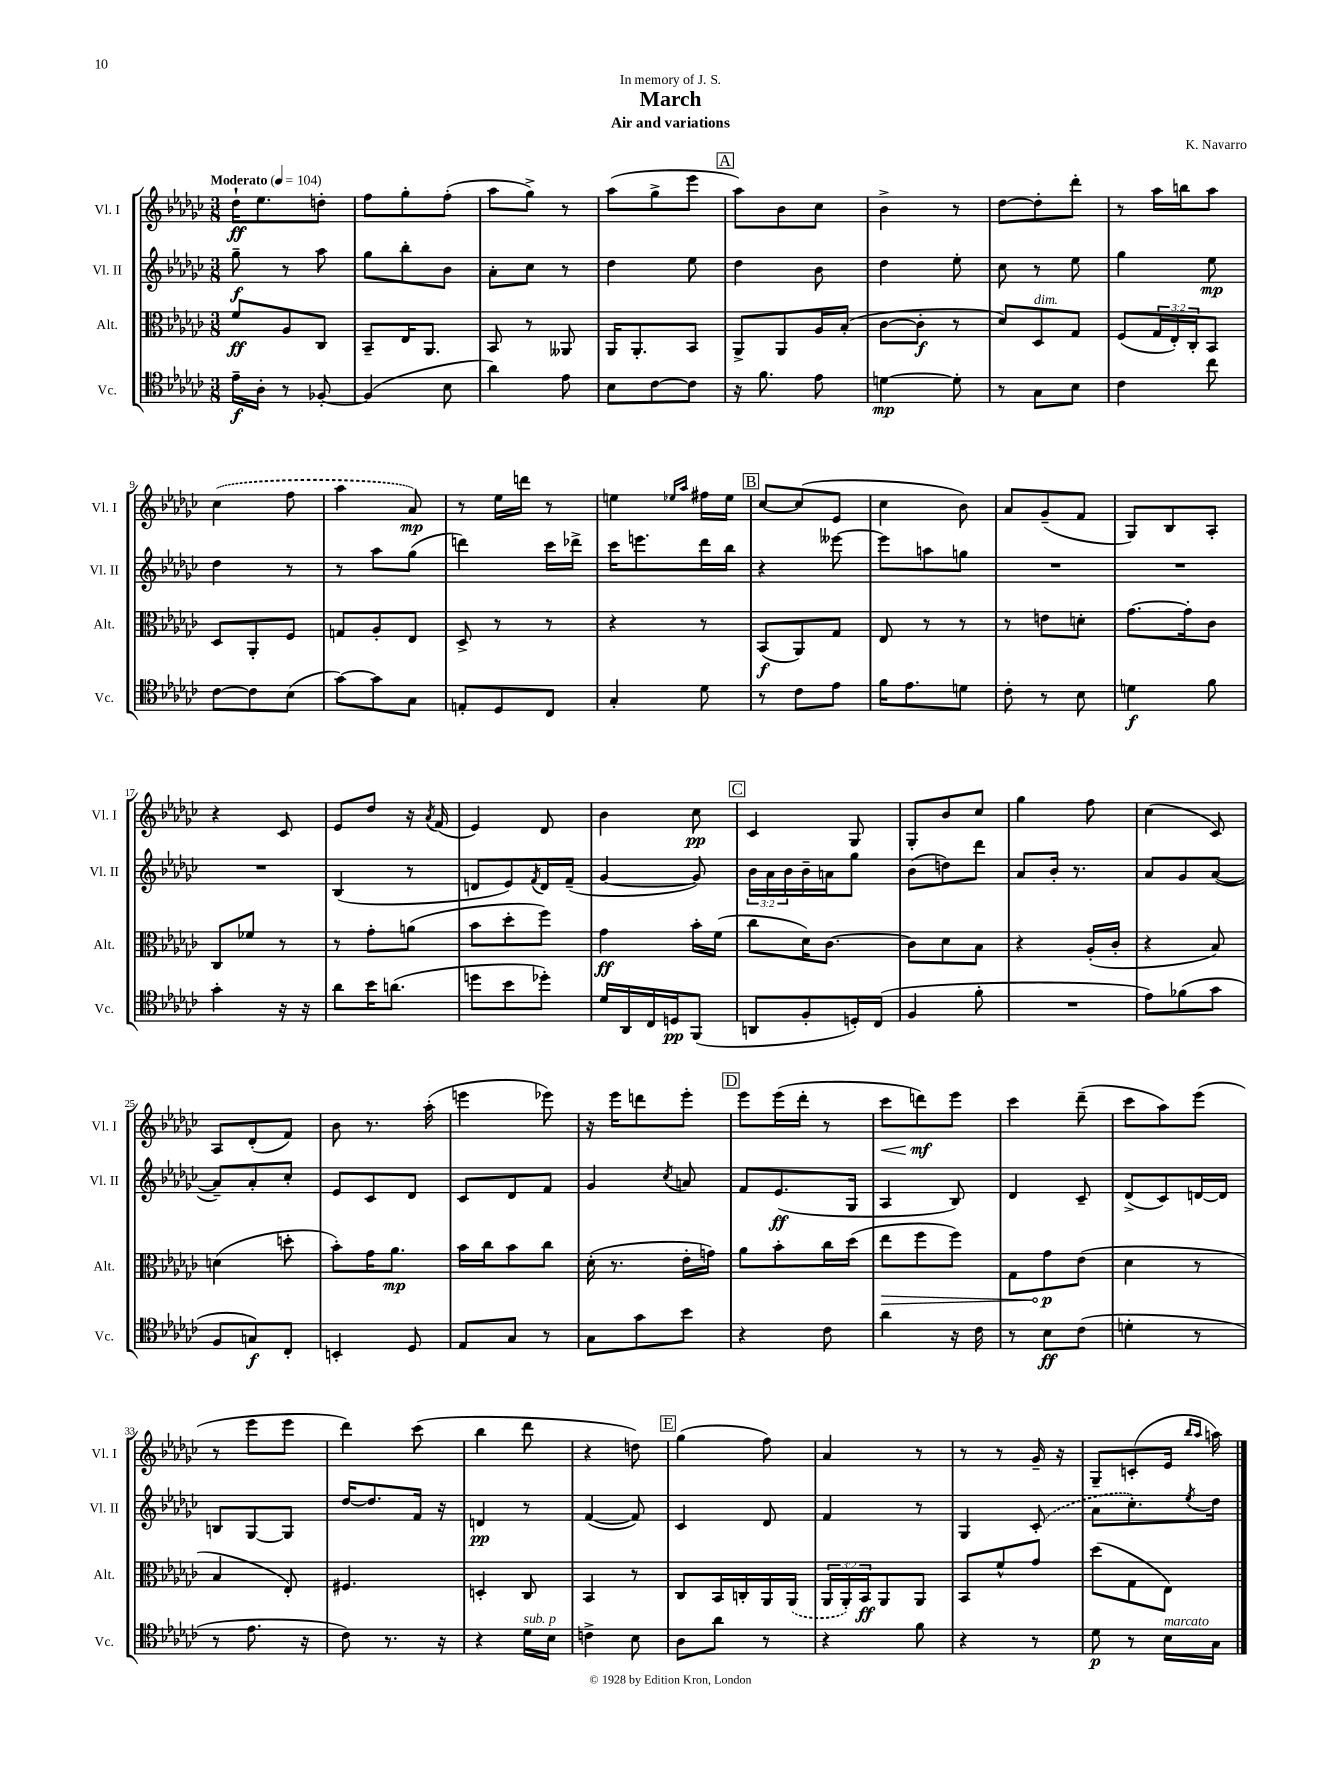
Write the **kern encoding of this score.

**kern	**dynam	**kern	**dynam	**kern	**dynam	**kern	**dynam
*part4	*part4	*part3	*part3	*part2	*part2	*part1	*part1
*staff4	*staff4	*staff3	*staff3	*staff2	*staff2	*staff1	*staff1
*I"Vc.	*	*I"Alt.	*	*I"Vl. II	*	*I"Vl. I	*
*I'Vc.	*	*I'Alt.	*	*I'Vl. II	*	*I'Vl. I	*
*clefC4	*	*clefC3	*	*clefG2	*	*clefG2	*
*k[b-e-a-d-g-c-]	*	*k[b-e-a-d-g-c-]	*	*k[b-e-a-d-g-c-]	*	*k[b-e-a-d-g-c-]	*
*M3/8	*	*M3/8	*	*M3/8	*	*M3/8	*
*MM104	*	*MM104	*	*MM104	*	*MM104	*
=1	=1	=1	=1	=1	=1	=1	=1
!	!	!	!	!	!	!LO:TX:a:B:t=Moderato	!
16e-~\LL	f	8f/L	ff	8gg-~\	f	16dd-`\KL	ff
16A-'\JJ	.	.	.	.	.	8.ee-\	.
8r	.	8A-/	.	8r	.	.	.
[8F-X'/	.	8C-/J	.	8aa-\	.	8ddn'\J	.
=2	=2	=2	=2	=2	=2	=2	=2
(4F-/]	.	8BB-~/L	.	8gg-\L	.	8ff\L	.
.	.	16E-/K	.	8bb-'\	.	8gg-'\	.
.	.	8.AA-/J	.	.	.	.	.
8B-\	.	.	.	8b-\J	.	(8ff'\J	.
=3	=3	=3	=3	=3	=3	=3	=3
4a-\)	.	8BB-/	.	8a-'\L	.	8aa-\L	.
.	.	8r	.	8cc-\J	.	8gg-^\J)	.
8e-\	.	8AA--X/	.	8r	.	8r	.
=4	=4	=4	=4	=4	=4	=4	=4
8B-\L	.	16AA-/KL	.	4dd-\	.	(8aa-\L	.
.	.	8.AA-'/	.	.	.	.	.
[8c-\	.	.	.	.	.	8gg-^\	.
8c-\J]	.	8BB-/J	.	8ee-\	.	8eee-\J	.
!!LO:REH:place=s1:t=A
=5	=5	=5	=5	=5	=5	=5	=5
16r	.	8AA-^/L	.	4dd-\	.	8aa-\L)	.
8.f\	.	.	.	.	.	.	.
.	.	8AA-/	.	.	.	8b-\	.
8e-\	.	16A-/L	.	8b-\	.	8cc-\J	.
.	.	(16B-'/JJ	.	.	.	.	.
=6	=6	=6	=6	=6	=6	=6	=6
[4dn\	mp	[8c-\L	.	4dd-\	.	4b-^\	.
.	.	8c-'\J]	f	.	.	.	.
8d'\]	.	8r	.	8ee-'\	.	8r	.
=7	=7	=7	=7	=7	=7	=7	=7
8r	.	8d-/L)	.	8cc-\	.	[8dd-\L	.
!	!	!LO:TX:a:i:t=dim.	!	!	!	!	!
8G-\L	.	8D-/	.	8r	.	8dd-'\]	.
8B-\J	.	8G-/J	.	8ee-\	.	8ddd-'\J	.
=8	=8	=8	=8	=8	=8	=8	=8
4c-\	.	(8F/L	.	4gg-\	.	8r	.
.	.	24G-/L	.	.	.	16aa-\LL	.
.	.	24E-'/)	.	.	.	.	.
.	.	.	.	.	.	16bbn\J	.
.	.	24C-'/J	.	.	.	.	.
8cc-\	.	8BB-/J	.	8ee-\	mp	8aa-\J	.
!!LO:LB:g=z
=9	=9	=9	=9	=9	=9	=9	=9
[8c-\L	.	8D-/L	.	4dd-\	.	(4cc-\	.
8c-\]	.	8AA-'/	.	.	.	.	.
(8B-\J	.	8F/J	.	8r	.	8ff\	.
=10	=10	=10	=10	=10	=10	=10	=10
[8g-\L)	.	8Gn/L	.	8r	.	4aa-\	.
8g-\]	.	8A-'/	.	8aa-\L	.	.	.
8G-\J	.	8E-/J	.	(8gg-\J	.	8a-/)	mp
=11	=11	=11	=11	=11	=11	=11	=11
8En'/L	.	8D-^/	.	4dddn\)	.	8r	.
8D-/	.	8r	.	.	.	16ee-\LL	.
.	.	.	.	.	.	16dddn\JJ	.
8C-/J	.	8r	.	16ccc-\LL	.	8r	.
.	.	.	.	16ddd-X^\JJ	.	.	.
=12	=12	=12	=12	=12	=12	=12	=12
4G-'/	.	4r	.	16ccc-\KL	.	4een\	.
.	.	.	.	8.eeen\	.	.	.
.	.	.	.	.	.	16qqee-X/LL	.
.	.	.	.	.	.	16qqaa-/JJ	.
8d-\	.	8r	.	16ddd-\L	.	16ff#X\LL	.
.	.	.	.	16bb-\JJ	.	16ee-\JJ	.
!!LO:REH:place=s1:t=B
=13	=13	=13	=13	=13	=13	=13	=13
8r	.	(8BB-/L	f	4r	.	[8cc-/L	.
8c-\L	.	8AA-/)	.	.	.	(8cc-/]	.
8e-\J	.	8G-/J	.	[8eee--X\	.	8e-/J	.
=14	=14	=14	=14	=14	=14	=14	=14
16f\KL	.	8E-/	.	8eee--\L]	.	4cc-\	.
8.e-\	.	.	.	.	.	.	.
.	.	8r	.	8aan\	.	.	.
8dn\J	.	8r	.	8ggn\J	.	8b-\)	.
=15	=15	=15	=15	=15	=15	=15	=15
8c-'\	.	8r	.	4.r	.	8a-/L	.
8r	.	8en\L	.	.	.	(8g-~/	.
8B-\	.	8dn'\J	.	.	.	8f/J	.
=16	=16	=16	=16	=16	=16	=16	=16
4dn\	f	[8.g-\L	.	4.r	.	8G-/L)	.
.	.	.	.	.	.	8B-/	.
.	.	16g-'\k]	.	.	.	.	.
8f\	.	8c-\J	.	.	.	8A-'/J	.
!!LO:LB:g=z
=17	=17	=17	=17	=17	=17	=17	=17
4g-'\	.	8C-/L	.	4.r	.	4r	.
.	.	8f-X/J	.	.	.	.	.
16r	.	8r	.	.	.	8c-/	.
16r	.	.	.	.	.	.	.
=18	=18	=18	=18	=18	=18	=18	=18
8a-\L	.	8r	.	(4B-/	.	8e-/L	.
16b-\K	.	8g-'\L	.	.	.	8dd-/J	.
(8.an\J	.	.	.	.	.	.	.
.	.	(8an\J	.	8r	.	16r	.
.	.	.	.	.	.	8qa-/	.
.	.	.	.	.	.	(16f/	.
=19	=19	=19	=19	=19	=19	=19	=19
8ddn\L	.	8b-\L	.	8dn/L	.	4e-/)	.
8b-\	.	8dd-'\	.	8e-/)	.	.	.
.	.	.	.	8qf/	.	.	.
8dd-X'\J)	.	8ff\J)	.	16d/L	.	8d-/	.
.	.	.	.	(16f~/JJ	.	.	.
=20	=20	=20	=20	=20	=20	=20	=20
16d-/LL	.	4g-\	ff	[4g-/	.	4b-\	.
16AA-/	.	.	.	.	.	.	.
16C-/	.	.	.	.	.	.	.
16Dn/J	pp	.	.	.	.	.	.
(8FF/J	.	16b-'\LL	.	8g-/])	.	8cc-\	pp
.	.	(16f\JJ	.	.	.	.	.
!!LO:REH:place=s1:t=C
=21	=21	=21	=21	=21	=21	=21	=21
8AAn/L	.	8cc-\L	.	24b-\LL	.	4c-/	.
.	.	.	.	24a-\	.	.	.
.	.	.	.	24b-\	.	.	.
8F'/	.	16d-\K)	.	16b-~\	.	.	.
.	.	[8.c-\J	.	16an\J	.	.	.
16Dn'/L)	.	.	.	8gg-\J	.	8G-/	.
(16C-/JJ	.	.	.	.	.	.	.
=22	=22	=22	=22	=22	=22	=22	=22
4F/	.	8c-\L]	.	(8b-\L	.	8G-'/L	.
.	.	8d-\	.	8ddn\)	.	8b-/	.
8f'\	.	8B-\J	.	8ddd-\J	.	8cc-/J	.
=23	=23	=23	=23	=23	=23	=23	=23
4.r	.	4r	.	8a-/L	.	4gg-\	.
.	.	.	.	16b-'/Jk	.	.	.
.	.	.	.	8.r	.	.	.
.	.	(16A-'/LL	.	.	.	8ff\	.
.	.	16c-'/JJ	.	.	.	.	.
=24	=24	=24	=24	=24	=24	=24	=24
8e-\L)	.	4r	.	8a-/L	.	(4cc-\	.
(8f-X\	.	.	.	8g-/	.	.	.
8g-\J	.	8B-/)	.	([8a-/J	.	8c-/)	.
!!LO:LB:g=z
=25	=25	=25	=25	=25	=25	=25	=25
8F/L	.	(4dn\	.	8a-~/L])	.	8A-/L	.
8Gn/)	f	.	.	8a-'/	.	(8d-'/	.
8C-'/J	.	8ddn'\	.	8cc-'/J	.	8f/J)	.
=26	=26	=26	=26	=26	=26	=26	=26
4BBn'/	.	8b-'\L)	.	8e-/L	.	8b-\	.
.	.	16g-\K	.	8c-/	.	8.r	.
.	.	8.a-\J	mp	.	.	.	.
8D-/	.	.	.	8d-/J	.	.	.
.	.	.	.	.	.	(16aa-'\	.
=27	=27	=27	=27	=27	=27	=27	=27
8E-/L	.	16b-\LL	.	8c-/L	.	4eeen\	.
.	.	16cc-\J	.	.	.	.	.
8G-/J	.	8b-\	.	8d-/	.	.	.
8r	.	8cc-\J	.	8f/J	.	8eee-X\)	.
=28	=28	=28	=28	=28	=28	=28	=28
8G-\L	.	(16d-'\	.	4g-/	.	16r	.
.	.	8.r	.	.	.	16eee-\KL	.
8g-\	.	.	.	.	.	8dddn\	.
.	.	.	.	8qcc-/	.	.	.
8b-\J	.	16e-'\LL	.	8an/	.	8eee-'\J	.
.	.	16gn\JJ)	.	.	.	.	.
!!LO:REH:place=s1:t=D
=29	=29	=29	=29	=29	=29	=29	=29
4r	.	8a-\L	.	8f/L	.	8eee-\L	.
.	.	8b-'\	.	(8.e-/	ff	(16eee-\L	.
.	.	.	.	.	.	16ddd-'\JJ	.
8c-\	.	16cc-\L	.	.	.	8r	.
.	.	(16dd-\JJ	.	16G-/Jk	.	.	.
=30	=30	=30	=30	=30	=30	=30	=30
!	!	!	!LO:HP:b	!	!	!	!LO:HP:b
4a-\	.	8ee-\L	>	4A-/	.	8ccc-\L	<
.	.	8ff\	.	.	.	8dddn\)	mf
16r	.	8ff\J)	.	8B-/)	.	8eee-\J	[
16c-\	.	.	.	.	.	.	.
=31	=31	=31	=31	=31	=31	=31	=31
8r	.	8G-\L	.	4d-/	.	4ccc-\	.
8B-\L	ff	8g-\	p	.	.	.	.
(8c-\J	.	(8e-\J	]	8c-~/	.	(8ddd-~\	.
=32	=32	=32	=32	=32	=32	=32	=32
4dn'\	.	4d-\	.	(8d-^/L	.	8ccc-\L	.
.	.	.	.	8c-/)	.	8aa-\)	.
8r	.	8r	.	[16dn/L	.	(8eee-\J	.
.	.	.	.	16d/JJ]	.	.	.
!!LO:LB:g=z
=33	=33	=33	=33	=33	=33	=33	=33
8r	.	4B-/	.	8Bn/L	.	8r	.
8.e-\	.	.	.	[8G-/	.	8eee-\L	.
.	.	8E-'/)	.	8G-/J]	.	8eee-\J	.
16r	.	.	.	.	.	.	.
=34	=34	=34	=34	=34	=34	=34	=34
8c-\)	.	4.F#X/	.	[16dd-/KL	.	4ddd-\)	.
.	.	.	.	8.dd-/]	.	.	.
8.r	.	.	.	.	.	.	.
.	.	.	.	16f/Jk	.	(8ccc-\	.
16r	.	.	.	16r	.	.	.
=35	=35	=35	=35	=35	=35	=35	=35
4r	.	4Dn'/	.	4dn/	pp	4bb-\	.
!LO:TX:a:i:t=sub. p	!	!	!	!	!	!	!
16d-\LL	.	8C-/	.	8r	.	8ddd-\	.
16B-\JJ	.	.	.	.	.	.	.
=36	=36	=36	=36	=36	=36	=36	=36
4cn^\	.	4BB-/	.	([4f/	.	4r	.
8B-\	.	8r	.	8f/])	.	8ddn\)	.
!!LO:REH:place=s1:t=E
=37	=37	=37	=37	=37	=37	=37	=37
8A-\L	.	8C-/L	.	4c-/	.	(4gg-\	.
8a-\J	.	16BB-/L	.	.	.	.	.
.	.	16Cn'/	.	.	.	.	.
8r	.	16AA-/	.	8d-/	.	8ff\)	.
.	.	(16AA-/JJ	.	.	.	.	.
=38	=38	=38	=38	=38	=38	=38	=38
4r	.	24AA-/LL	.	4f/	.	4a-/	.
.	.	24AA-'/)	.	.	.	.	.
.	.	24BB-/J	ff	.	.	.	.
.	.	8AA-/	.	.	.	.	.
8f\	.	8AA-/J	.	8r	.	8r	.
=39	=39	=39	=39	=39	=39	=39	=39
4r	.	8BB-/L	.	4G-/	.	8r	.
.	.	8f^^/	.	.	.	8r	.
8r	.	8g-/J	.	(8c-'/	.	16g-~/	.
.	.	.	.	.	.	16r	.
=40	=40	=40	=40	=40	=40	=40	=40
8d-\	p	(8dd-\L	.	8a-\L	.	8G-~/L	.
8r	.	8G-\	.	8.cc-'\)	.	(8cn'/	.
!LO:TX:a:i:t=marcato	!	!	!	!	!	!	!
16B-\LL	.	8E-\J)	.	.	.	16e-/Jk	.
.	.	.	.	.	.	16qqbb-/LL	.
.	.	.	.	8qee-/	.	16qqaa-/JJ	.
16G-\JJ	.	.	.	16dd-\Jk	.	16aan\)	.
==	==	==	==	==	==	==	==
*-	*-	*-	*-	*-	*-	*-	*-
